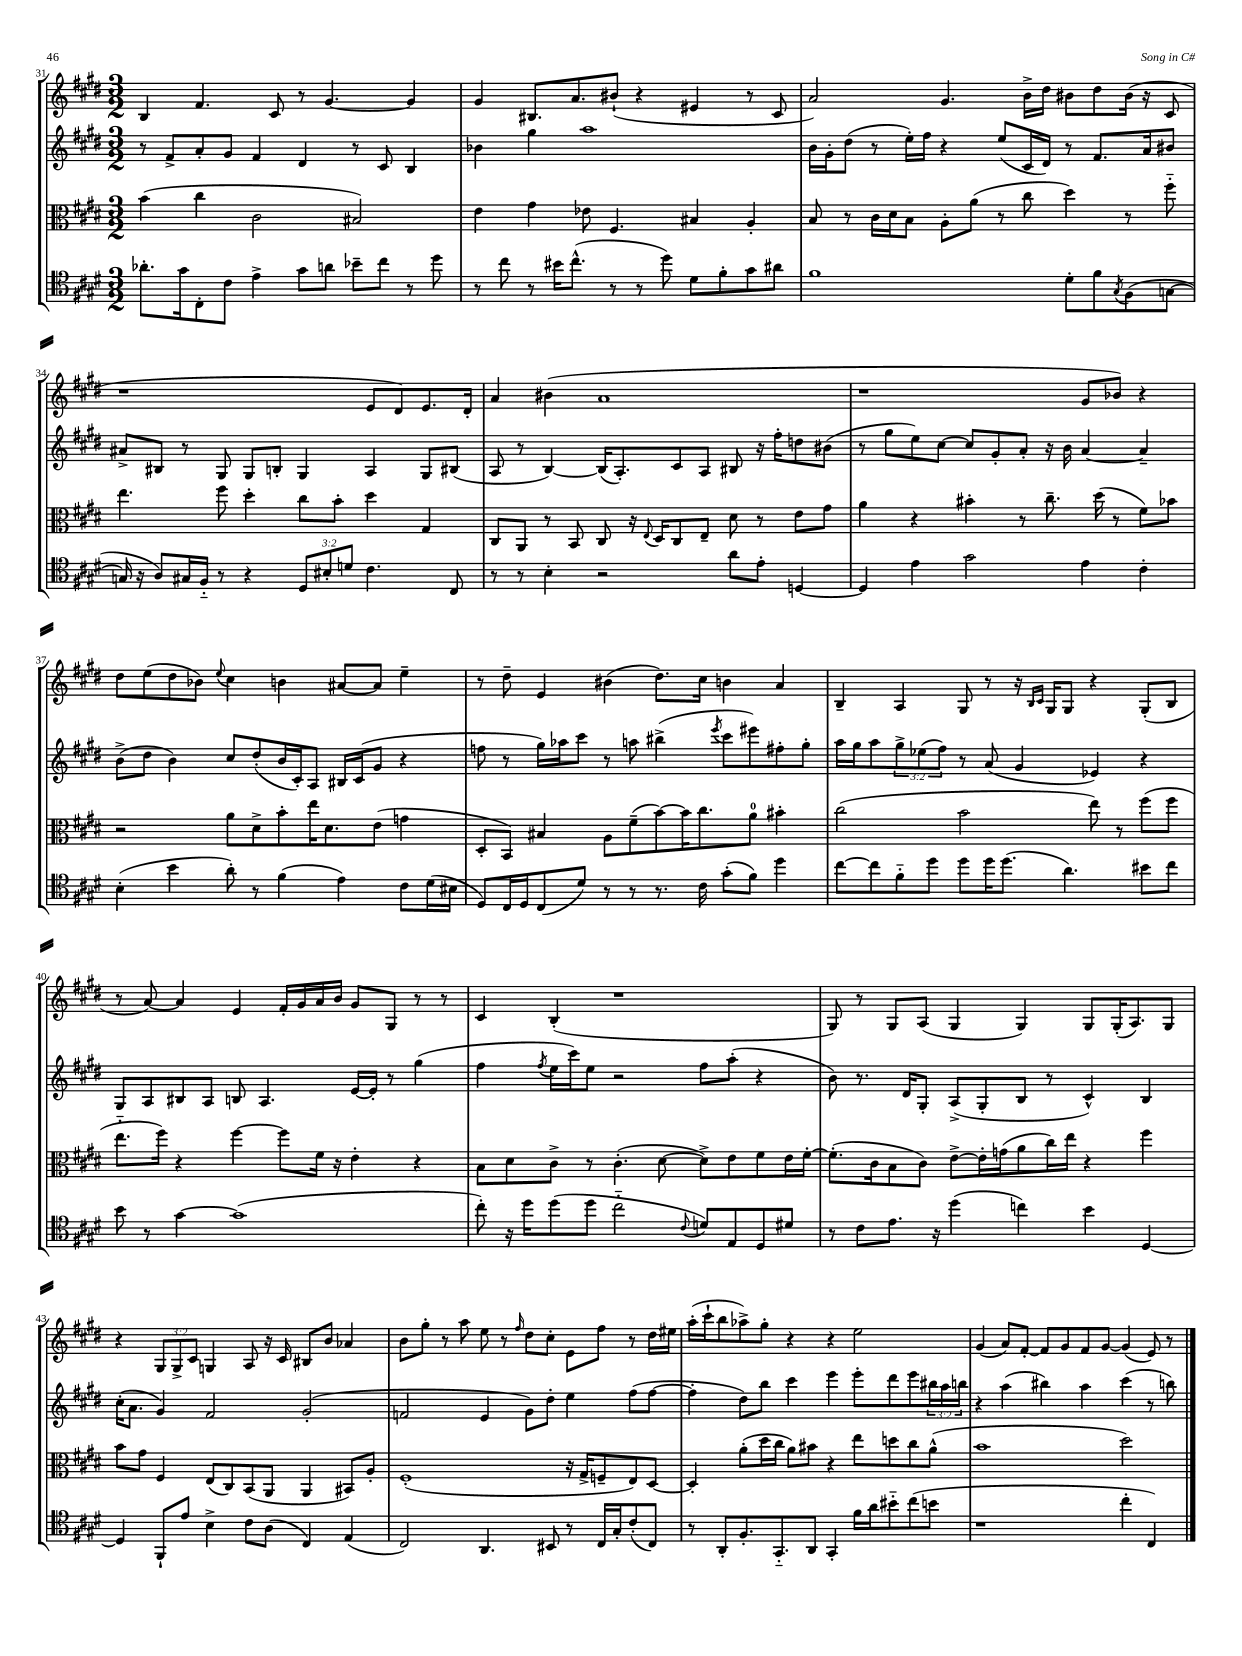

**kern	**kern	**kern	**kern
*staff4	*staff3	*staff2	*staff1
*clefC4	*clefC3	*clefG2	*clefG2
*k[f#c#g#d#]	*k[f#c#g#d#]	*k[f#c#g#d#]	*k[f#c#g#d#]
*M3/2	*M3/2	*M3/2	*M3/2
8.a-'\L	(4b\	8r	4B/
.	.	8f#^/L	.
16g#\k	.	.	.
8C#'\	4cc#\	8a'/	4.f#/
8c#\J	.	8g#/J	.
4e^\	2c#\	4f#/	.
.	.	.	8c#/
8g#\L	.	4d#/	8r
8a\J	.	.	[4.g#/
8b-~\L	2B#/)	8r	.
8cc#\J	.	8c#/	.
8r	.	4B/	4g#/]
8dd#\	.	.	.
=	=	=	=
8r	4e\	4b-\	4g#/
8cc#\	.	.	.
8r	4g#\	4gg#\	8.B#/L
16b#\LK	.	.	.
(8.cc#^^\J	.	.	8.a/
.	8e-\	1aa	.
8r	4.F#/	.	(8b#`/J
8r	.	.	4r
8dd#\)	.	.	.
8d#\L	4B#/	.	4e#/
8f#'\	.	.	.
8g#\	4A'/	.	8r
8a#\J	.	.	8c#/
=	=	=	=
1f#	8B/	16b\LL	2a/)
.	.	16g#'\J	.
.	8r	(8dd#\J	.
.	16c#\LL	8r	.
.	16d#\J	.	.
.	8B\J	16ee'\LL)	.
.	.	16ff#\JJ	.
.	8A'\L	4r	4.g#/
.	(8a\J	.	.
.	8r	(8ee/L	.
.	8cc#\	16c#/L	16b^\LL
.	.	16d#/JJ)	16dd#\JJ
8d#'\L	4dd#\)	8r	8b#\L
8f#\	.	8.f#/L	8dd#\
8qG#/	.	.	.
(8F#\	8r	.	(16b#\Jk
.	.	16a/k	16r
[8G\J	8ff#'~\	8b#/J	8c#/
=	=	=	=
16G/]	4.ee\	8a#^/L	1r
16r	.	.	.
8A/L)	.	8B#/J	.
16G#/L	.	8r	.
16F#'~/JJ	.	.	.
8r	8ff#\	8G#/	.
4r	4dd#'\	8G#/L	.
.	.	8B'/J	.
12D#/L	8cc#\L	4G#/	.
12B#'/	.	.	.
.	8b'\J	.	.
12d/J	.	.	.
4.c#\	4dd#\	4A/	8e/L
.	.	.	8d#/)
.	4G#/	8G#/L	8.e/
8C#/	.	(8B#/J	.
.	.	.	16d#'/Jk
=	=	=	=
8r	8C#/L	8A/	4a/
8r	8AA/J	8r	.
4B'\	8r	[4B/)	(4b#\
.	8BB/	.	.
2r	8C#/	(16B/]LK	1a
.	.	8.A'/)	.
.	16r	.	.
.	8qqE/	.	.
.	16D#/LK	.	.
.	8C#/	8c#/	.
.	8E~/J	8A/J	.
8a\L	8d#\	8B#/	.
8e'\J	8r	16r	.
.	.	16ff#'\LK	.
[4D/	8e\L	8dd\	.
.	8g#\J	(8b#\J	.
=	=	=	=
4D/]	4a\	8r	1r
.	.	8gg#\L	.
4e\	4r	8ee\)	.
.	.	[8cc#\J	.
2g#\	4b#'\	8cc#/]L	.
.	.	8g#'/	.
.	8r	8a'/J	.
.	8.cc#~\	16r	.
.	.	16b\	.
4e\	.	[4a/	8g#/L
.	(16dd#\	.	.
.	8r	.	8b-/J)
4c#'\	8f#\L)	4a~/]	4r
.	8b-\J	.	.
=	=	=	=
(4B'\	2r	(8b^\L	8dd#\L
.	.	8dd#\J	(8ee\
4b\	.	4b\)	8dd#\
.	.	.	8b-\J)
.	.	.	8qqee/
8a'\)	8a\L	8cc#/L	4cc#\
8r	8d#^\	(8dd#'/	.
(4f#\	8b'\	16b/L	4b\
.	.	16c#'/J)	.
.	16ee\K	8A/J	.
.	8.d#\	.	.
4e\)	.	16B#/LL	[8a#/L
.	.	(16c#/J	.
.	(8e\J	8g#/J	8a#/]J
8c#\L	4g\	4r	4ee~\
(16d#\L	.	.	.
16B#\JJ	.	.	.
=	=	=	=
8D#/L)	8D#'/L	8ff\	8r
16C#/L	8BB/J)	8r	8dd#~\
16D#/J	.	.	.
(8C#/	4B#/	16gg#\LL)	4e/
.	.	16aa-\J	.
8d#/J)	.	8ccc#\J	.
8r	8A\L	8r	(4b#\
8r	(8f#~\	8aa\	.
8.r	[8b\)	(4bb#^\	8.dd#\L)
.	16b\]K	.	.
16c#\	8.cc#\	.	16cc#\Jk
.	.	8qeee/	.
(8g#'\L	.	8ccc#\L	4b\
8f#\J)	8a\J	8eee#\)	.
4dd#\	4b#'\	8ff#'\	4a/
.	.	8gg#'\J	.
=	=	=	=
[8cc#\L	(2cc#\	16aa\LL	4B~/
.	.	16gg#\J	.
8cc#\]	.	8aa\	.
8f#'~\	.	12gg#^\	4A/
.	.	(12ee-\	.
8dd#\J	.	.	.
.	.	12ff#\J)	.
8dd#\L	2b\	8r	8G#/
16dd#\K	.	(8a/	8r
(8.dd#\J	.	.	.
.	.	4g#/	16r
.	.	.	16qqB/LL
.	.	.	16qqc#/JJ
.	.	.	16G#/LK
4.a\)	.	.	8G#/J
.	8ee\)	4e-/)	4r
.	8r	.	.
8b#\L	(8ff#\L	4r	(8G#'/L
8cc#\J	8ff#\J	.	8B/J
=	=	=	=
8b\	8.ee'~\L	8G#/L	8r
8r	.	8A/	[8a/)
.	16ff#\Jk)	.	.
[4g#\	4r	8B#/	4a/]
.	.	8A/J	.
(1g#]	[4ff#\	8B/	4e/
.	.	4.A/	.
.	8ff#\]L	.	16f#'/LL
.	.	.	16g#/
.	16f#\Jk	.	16a/
.	16r	.	16b/JJ
.	4e'\	[16e/LL	8g#/L
.	.	16e'/]JJ	.
.	.	8r	8G#/J
.	4r	(4gg#\	8r
.	.	.	8r
=	=	=	=
8cc#'\)	8B\L	4ff#\	4c#/
16r	8d#\	.	.
16dd#\LK	.	.	.
.	.	8qff#/	.
(8dd#\	8c#^\J	16ee\LL	(4B'/
.	.	16ccc#\J)	.
8dd#\J	8r	8ee\J	.
2cc#'~\	(4.c#'\	2r	1r
.	[8d#\	.	.
8qqc#/	.	.	.
8d/L)	8d#^\]L)	8ff#\L	.
8E/	8e\	(8aa'\J	.
8D#/	8f#\	4r	.
8d#/J	16e\L	.	.
.	[16f#'\JJ	.	.
=	=	=	=
8r	(8.f#'\]L	8b\)	8G#/)
8c#\L	.	8.r	8r
.	16c#\k	.	.
8.e\J	8B\	.	8G#/L
.	.	16d#/LK	.
.	8c#\J)	8G#'/J	(8A/J
16r	.	.	.
(4dd#\	[8e^\L	(8A^/L	4G#/
.	16e'\]L	8G#'/	.
.	(16g\J	.	.
4cc\)	8a\	8B/J	4G#/)
.	16cc#\L)	8r	.
.	16ee\JJ	.	.
4b\	4r	4c#^^/)	8G#/L
.	.	.	(16G#'/K
.	.	.	8.A/)
[4D#/	4ff#\	4B/	.
.	.	.	8G#/J
=	=	=	=
4D#/]	8b\L	(16cc#'\LK	4r
.	.	8.a\J	.
.	8g#\J	.	.
8FF#`/L	4F#/	4g#/)	12G#/L
.	.	.	12G#^/
8e/J	.	.	.
.	.	.	12c#/J
4B^\	(8E/L	2f#/	4G/
.	8C#/)	.	.
8c#\L	(8BB/	.	8A/
(8A\J	8AA/J	.	16r
.	.	.	16c#/
4C#/)	4AA/	(2g#'/	8B#/L
.	.	.	8b/J
(4E/	8BB#/L)	.	4a-/
.	8A'/J	.	.
=	=	=	=
2C#/)	(1F#'	2f/	8b\L
.	.	.	8gg#'\J
.	.	.	8r
.	.	.	8aa\
4.AA/	.	4e/	8ee\
.	.	.	8r
.	.	.	16qqff#/
.	.	8g#\L)	8dd#\L
8BB#/	.	8dd#'\J	8cc#'\J
8r	16r	4ee\	8e\L
.	16G#^/LK	.	.
16C#/LL	8F~/	.	8ff#\J
16G#'/J	.	.	.
(8c#'/	8E/)	(8ff#\L	8r
8C#/J)	[8D#/J	[8ff#\J	16dd#\LL
.	.	.	16ee#\JJ
=	=	=	=
8r	4D#'/]	4ff#'\]	(16aa'\LL
.	.	.	16ccc#`\J
8AA'/L	.	.	8bb\
8.F#'/	(8a'\L	8dd#\L)	8aa-^\)
.	16dd#\L	8bb\J	8gg#'\J
8.GG#'~/	16cc#\JJ	.	.
.	8a\L)	4ccc#\	4r
8AA/J	8b#\J	.	.
4GG#'/	4r	4eee\	4r
16f#\LL	8ee\L	8eee'\L	2ee\
16a\J	.	.	.
8b#'~\	8dd\	8ddd#\	.
(8cc#\	8cc#\	8eee\	.
8b\J	(8a^^\J	24bb#\L	.
.	.	24aa\	.
.	.	24bb\JJ	.
=	=	=	=
1r	1b	4r	(4g#/
.	.	(4aa\	8a/L)
.	.	.	[8f#'/J
.	.	4bb#\)	8f#/]L
.	.	.	8g#/
.	.	4aa\	8f#/
.	.	.	[8g#/J
4cc#'\	2dd#\)	(4ccc#\	(4g#/]
4C#/)	.	8r	8e/)
.	.	8bb\)	8r
==	==	==	==
*-	*-	*-	*-
